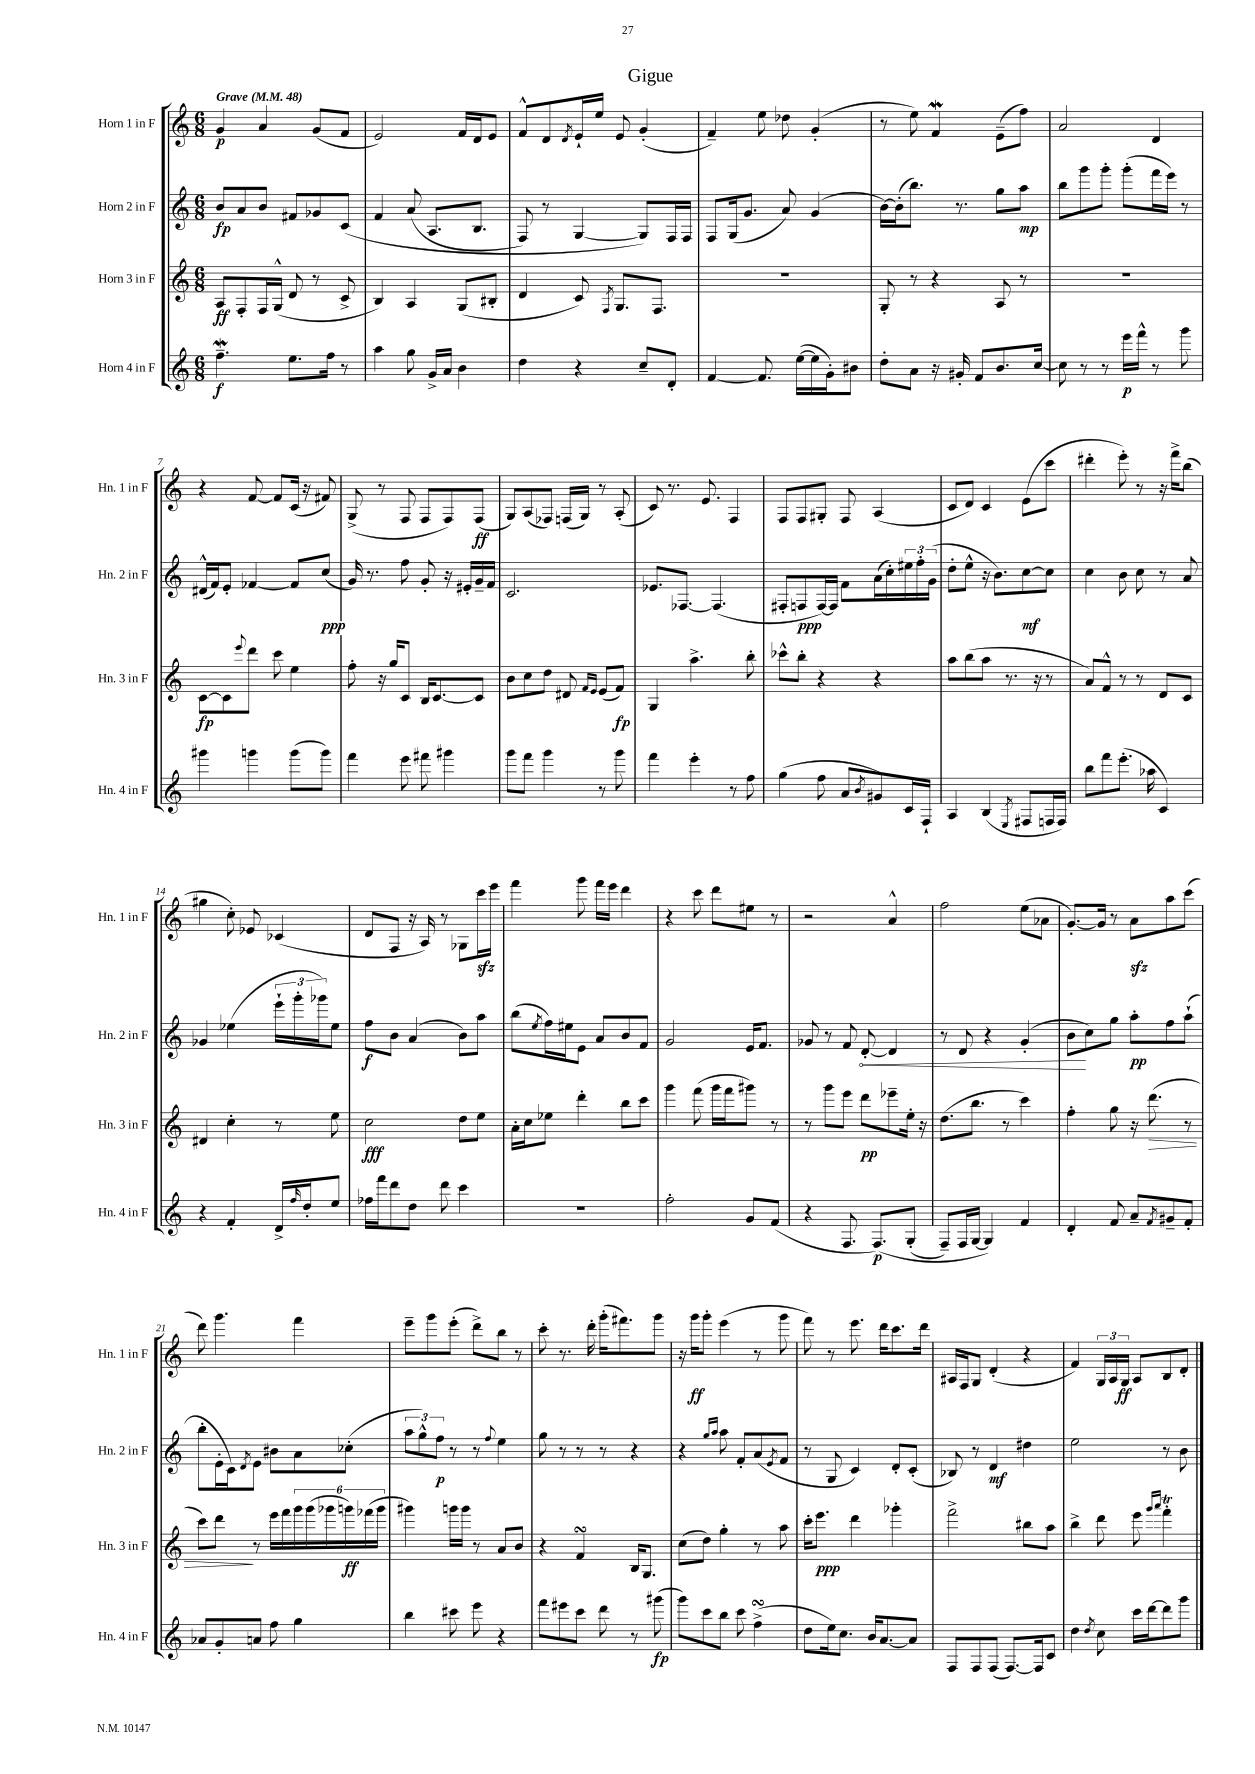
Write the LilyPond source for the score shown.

\header { title = "Gigue" }
<<
\new StaffGroup <<
\new Staff = "s0" \with { instrumentName = "Horn 1 in F" shortInstrumentName = "Hn. 1 in F" } {
    \clef treble \key c \major \numericTimeSignature \time 6/8 \tempo "Grave" 4 = 48
    g'4\p a'4 g'8( f'8 |
    e'2) f'16 d'16 e'8 |
    f'8-^ d'8 \acciaccatura { d'8 } e'16-! e''16 e'8 g'4-.( |
    f'4--) e''8 des''8 g'4-.( |
    r8 e''8) f'4\mordent e'8--( f''8) |
    a'2 d'4 |
    r4 f'8~ f'8 c'16( r16 fis'8) |
    g8->( r8 f8 f8 f8) f8\ff( |
    g8) a8( fes8) f16( g16) r8 a8-.( |
    c'8) r8. e'8. f4 |
    f8 f8 gis8-. f8 a4( |
    c'8 d'8) c'4 e'8( c'''8 |
    dis'''4-. e'''8-.) r8 r16 f'''16-> b''8( |
    gis''4 c''8-.) ees'8 ces'4( |
    d'8 f8 r16 a16) r8 ges8 c'''16\sfz e'''16 |
    f'''4 g'''8 f'''16 e'''16 d'''4 |
    r4 c'''8 d'''8 eis''8 r8 |
    r2 a'4-^ |
    f''2 e''8( aes'8 |
    g'8.~-.) g'16 r8 a'8\sfz a''8 c'''8( |
    d'''8) g'''4. f'''4 |
    e'''8-- g'''8 e'''8-.( d'''8->) b''8 r8 |
    c'''8-. r8. d'''16-. g'''16-.( fis'''8.) g'''8 |
    r16 g'''16\ff g'''8-. e'''4( r8 g'''8 |
    f'''8) r8 e'''8. d'''16 c'''8. d'''16 |
    ais16 f16 g8 d'4-.( r4 |
    f'4) \tuplet 3/2 { g16 a16 g16\ff } a8 b8 d'8-. \bar "|." |
}
\new Staff = "s1" \with { instrumentName = "Horn 2 in F" shortInstrumentName = "Hn. 2 in F" } {
    \clef treble \key c \major \numericTimeSignature \time 6/8
    b'8\fp a'8 b'8 fis'8 ges'8 c'8\( |
    f'4 a'8( a8. b8. |
    f8) r8 g4~ g8\) f16 f16 |
    f8 g16( g'8. a'8) g'4( |
    b'16~) b'16-.( b''8.) r8. g''8 a''8\mp |
    b''8 g'''8 g'''8-. g'''8-.( f'''16 e'''16) r8 |
    dis'16-^( f'16) e'8-. fes'4~ fes'8 c''8\ppp( |
    g'16) r8. f''8 g'8-. r16 eis'16-. g'16-- f'16 |
    c'2. |
    ees'8. fes8.~ fes4.( |
    fis8-. f8\ppp f16~) f16 f'8 a'16( c''16-.) \tuplet 3/2 { eis''16 f''16-. g'16( } |
    d''8-. e''8-^ r16 b'8.) c''8~\mf c''8 |
    c''4 b'8 c''8 r8 a'8 |
    ges'4 ees''4( \tuplet 3/2 { e'''16-! g'''16-. ges'''16) } ees''8 |
    f''8\f b'8 a'4( b'8) a''8 |
    b''8( \acciaccatura { e''8 } f''16) eis''16 e'8 a'8 b'8 f'8 |
    g'2 e'16 f'8. |
    ges'8 r8 f'8 \once \override Hairpin.circled-tip = ##t d'8~-.\< d'4 |
    r8 d'8 r4 g'4-.( |
    b'8\! c''8) g''8 a''8-.\pp f''8 a''8-!( |
    b''8-. e'16-. c'16) \acciaccatura { d'8 } e'8 bis'8 a'8 ces''8-.( |
    \tuplet 3/2 { a''8 g''8-^) f''8\p } r8 r8 \appoggiatura { f''8 } e''4 |
    g''8 r8 r8 r8 r4 |
    r4 \grace { g''16 a''16 } a''8 f'8-. a'8( \acciaccatura { e'8 } f'8 |
    r8 g8 c'4) d'8-. c'8-.( |
    bes8) r8 d'4\mf dis''4 |
    e''2 r8 b'8 \bar "|." |
}
\new Staff = "s2" \with { instrumentName = "Horn 3 in F" shortInstrumentName = "Hn. 3 in F" } {
    \clef treble \key c \major \numericTimeSignature \time 6/8
    a8\ff f8-. f16 g16-^( d'8 r8 c'8-> |
    b4) a4 g8( bis8-. |
    d'4 c'8) \acciaccatura { f8 } g8. f8. |
    R2. |
    g8-. r8 r4 a8 r8 |
    r2. |
    c'8~\fp c'8 \appoggiatura { e'''8 } d'''8 c'''8 e''4 |
    f''8-. r16 g''16 c'8 b16 c'8.~ c'8 |
    b'8 c''8 d''8 dis'8 \grace { f'16 e'16 } e'8( f'8\fp) |
    g4 a''4.-> b''8-. |
    ces'''8-^ b''8-. r4 r4 |
    a''8 b''8( a''8 r8. r16 r8 |
    a'8) f'8-^ r8 r8 d'8 c'8 |
    dis'4 c''4-. r8 e''8 |
    c''2\fff d''8 e''8 |
    a'16-. c''16 ees''8 d'''4-. b''8 c'''8 |
    g'''4 f'''8( g'''16 f'''16 gis'''8) r8 |
    r8 g'''8 e'''8 d'''8\pp ees'''8-- e''16-. r16 |
    d''8.( b''8. r8 c'''4) |
    f''4-. g''8 r16 d'''8.\>( r8 |
    c'''8) d'''8\! r8 e'''16 f'''16 \tuplet 6/4 { g'''16 g'''16( ges'''16 g'''16\ff) fes'''16( g'''16 } |
    gis'''4) g'''16 g'''16 r8 a'8 b'8 |
    r4 f'4\turn b16 g8. |
    c''8( d''8) g''4-. r8 a''8 |
    c'''16-. e'''8.\ppp d'''4 ges'''4-. |
    f'''2-> bis''8 a''8 |
    b''4-> d'''8 e'''8 \grace { g'''16 a'''16 } f'''4-.\trill \bar "|." |
}
\new Staff = "s3" \with { instrumentName = "Horn 4 in F" shortInstrumentName = "Hn. 4 in F" } {
    \clef treble \key c \major \numericTimeSignature \time 6/8
    f''4.--\mordent\f e''8. f''16 r8 |
    a''4 g''8 g'16-> a'16 b'4 |
    d''4 r4 c''8-- d'8-. |
    f'4~ f'8. e''16~( e''16 g'16-.) bis'8 |
    d''8-. a'8 r16 gis'16-. f'8 b'8. c''16~ |
    c''8 r8 r8 e'''16\p f'''16-^ r8 g'''8 |
    gis'''4 g'''4 g'''8( g'''8) |
    f'''4 e'''8 fis'''8 gis'''4 |
    g'''8 f'''8 g'''4 r8 g'''8 |
    f'''4 e'''4-. r8 f''8 |
    g''4( f''8 a'8 \acciaccatura { b'8 } gis'8) c'16 f16-! |
    a4 b4( \acciaccatura { e8 } fis8 f16 f16) |
    b''8 f'''8 e'''8.-.( aes''16 c'4) |
    r4 f'4-. d'16-> \grace { f''16 } d''16-. e''8 |
    fes''16 f'''16 d'''8 d''8 d'''8 c'''4 |
    R2. |
    f''2-. g'8 f'8( |
    r4 f8. f8.\p)\( g8-.( |
    f8--) f16 g16~ g4\) f'4 |
    d'4-. f'8 a'8-- \acciaccatura { f'8 } gis'8-- f'8-. |
    aes'8 g'8-. a'8 f''8 g''4 |
    b''4 cis'''8 e'''8 r4 |
    f'''8 eis'''8 c'''8 d'''8 r8 gis'''8\fp( |
    g'''8) c'''8 b''8 c'''8 f''4->\turn( |
    d''8 e''16) c''8. b'16 a'8.~ a'8 |
    f8 f8 f8( f8.~) f16 c'8 |
    d''4 \acciaccatura { d''8 } c''8 c'''16 d'''16~ d'''8 g'''8 \bar "|." |
}
>>
>>
